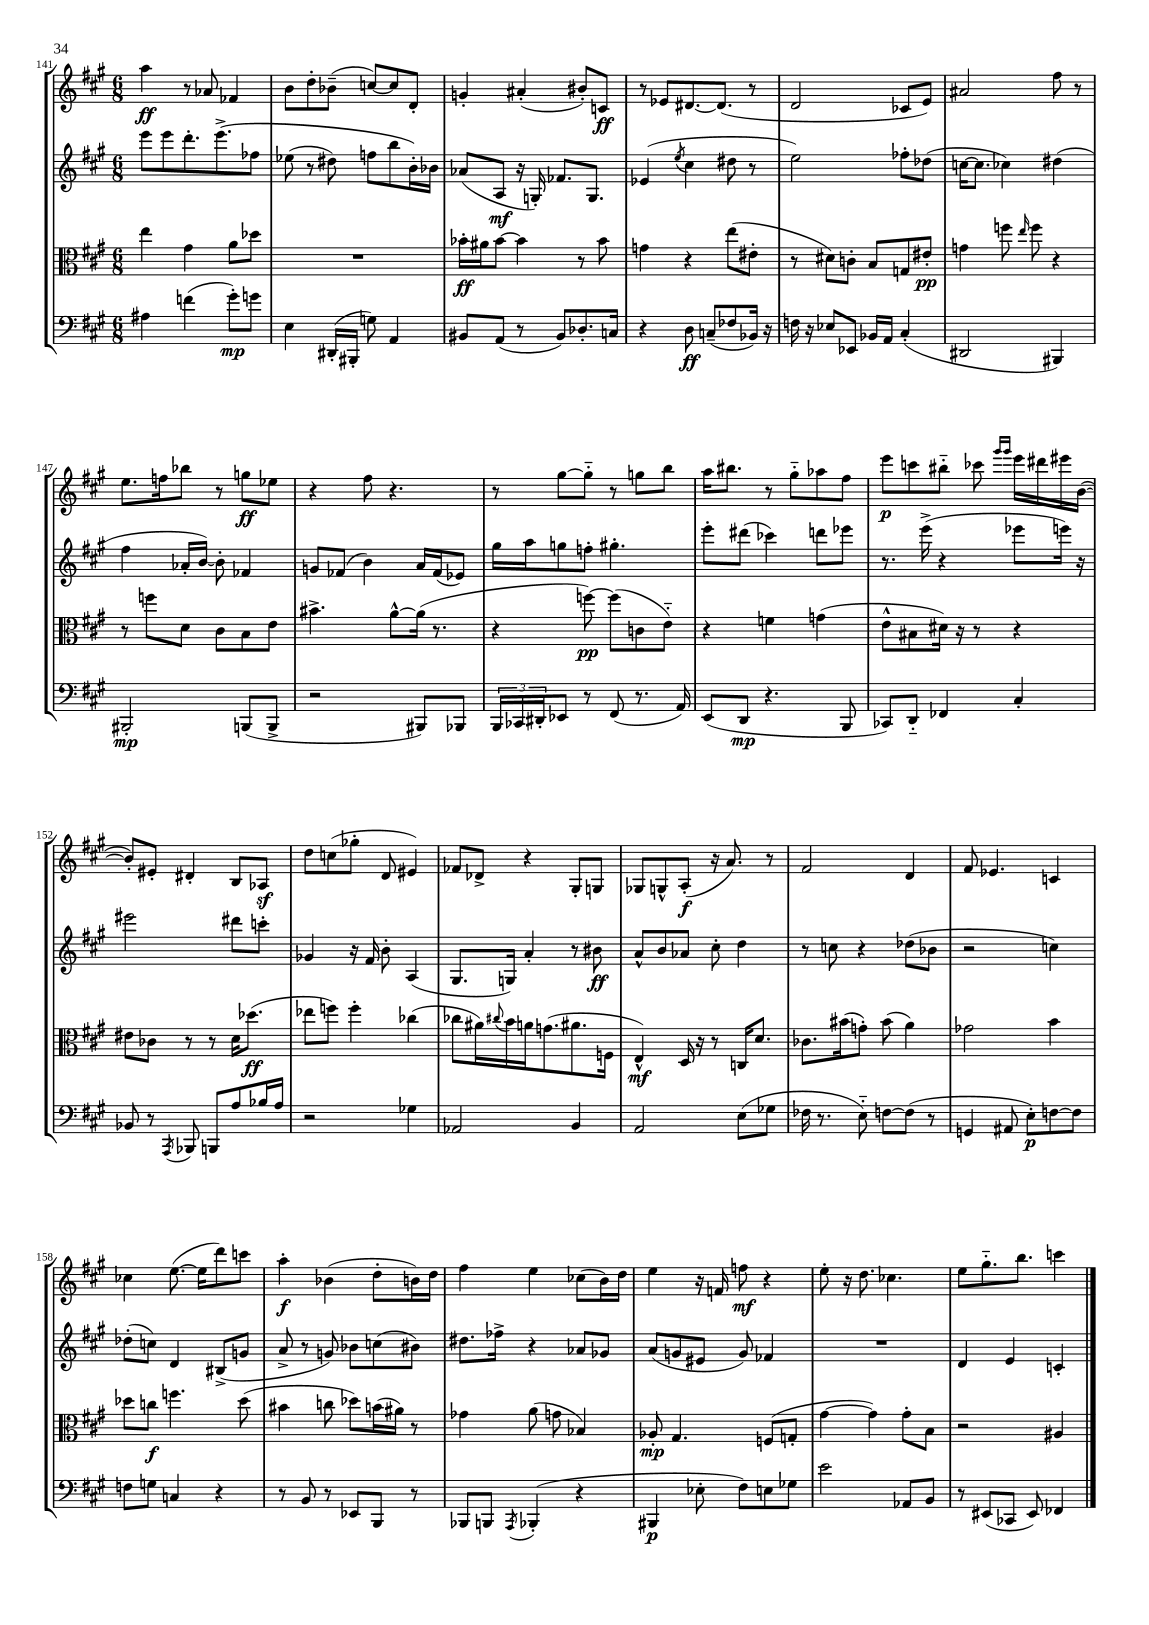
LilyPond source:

<<
\new StaffGroup <<
\new Staff = "s0" {
    \clef treble \key a \major \numericTimeSignature \time 6/8
    a''4\ff r8 aes'8 fes'4 |
    b'8 d''8-. bes'8--( c''8~) c''8 d'8-. |
    g'4-. ais'4-.( bis'8-.) c'8\ff |
    r8 ees'8 dis'8.~ dis'8.( r8 |
    d'2 ces'8 e'8) |
    ais'2 fis''8 r8 |
    e''8. f''16 bes''8 r8 g''8\ff ees''8 |
    r4 fis''8 r4. |
    r8 gis''8~ gis''8-_ r8 g''8 b''8 |
    a''16 bis''8. r8 gis''8-_ aes''8 fis''8 |
    e'''8\p c'''8 bis''8-_ ces'''8 \grace { gis'''16 gis'''16 } e'''16 dis'''16 eis'''16 b'16~( |
    b'8-.) eis'8-. dis'4-. b8 aes8\sf |
    d''8 c''8( ges''8-. d'8 eis'4) |
    fes'8 des'8-> r4 gis8-. g8 |
    ges8 g8-^ a8-.\f( r16 a'8.) r8 |
    fis'2 d'4 |
    fis'8 ees'4. c'4 |
    ces''4 e''8.~( e''16 d'''8) c'''8 |
    a''4-.\f bes'4( d''8-. b'16) d''16 |
    fis''4 e''4 ces''8( b'16) d''16 |
    e''4 r16 f'16 f''8\mf r4 |
    e''8-. r16 d''8. ces''4. |
    e''8 gis''8.-_ b''8. c'''4 \bar "|." |
}
\new Staff = "s1" {
    \clef treble \key a \major \numericTimeSignature \time 6/8
    e'''8 e'''8 d'''8.-. e'''8.->\( fes''8 |
    ees''8( r8 dis''8) f''8 b''8 b'16-.\) bes'16 |
    aes'8( a8\mf r16 g16-.) fes'8. g8. |
    ees'4( \acciaccatura { e''8 } cis''4 dis''8 r8 |
    e''2) fes''8-. des''8( |
    c''16~ c''8. ces''4) dis''4( |
    fis''4 aes'16-. b'16~) b'8-. fes'4 |
    g'8 fes'8( b'4) a'16 fes'16( ees'8) |
    gis''16 a''16 g''8 f''8-. gis''4.-. |
    e'''8-. dis'''8( ces'''4) d'''8 ees'''8 |
    r8. e'''16->( r4 ees'''8 e'''16) r16 |
    eis'''2 dis'''8 c'''8-. |
    ges'4 r16 fis'16 b'8-. a4( |
    gis8. g16) a'4-. r8 bis'8\ff |
    a'8-^ b'8 aes'8 cis''8-. d''4 |
    r8 c''8 r4 des''8( bes'8 |
    r2 c''4) |
    des''8-.( c''8) d'4 bis8->( g'8 |
    a'8-> r8 g'8) bes'8 c''8( bis'8) |
    dis''8. fes''16-> r4 aes'8 ges'8 |
    a'8( g'8 eis'8 g'8) fes'4 |
    R2. |
    d'4 e'4 c'4-. \bar "|." |
}
\new Staff = "s2" {
    \clef alto \key a \major \numericTimeSignature \time 6/8
    e''4 gis'4 a'8 des''8 |
    R2. |
    bes'16-.\ff ais'16 bes'8~ bes'4 r8 bes'8 |
    g'4 r4 e''8( eis'8-. |
    r8 dis'8) c'8-. b8 g8 eis'8-.\pp |
    g'4 f''8 \grace { e''16 } f''8 r4 |
    r8 f''8 d'8 cis'8 b8 e'8 |
    bis'4.-> a'8~-^ a'16( r8. |
    r4 f''8~\pp) f''8( c'8 e'8-_) |
    r4 f'4 g'4( |
    e'8-^ bis8 dis'16) r16 r8 r4 |
    eis'8 ces'8 r8 r8 d'16 des''8.\ff( |
    ees''8 f''8) f''4-. ces''4( |
    ces''8 ais'16) \appoggiatura { cis''8 } b'16 a'16 g'8.( ais'8. f16 |
    e4-^\mf) d16 r16 r8 c16 d'8. |
    ces'8. bis'16( g'8-.) bis'8( a'4) |
    ges'2 b'4 |
    des''8 c''8\f f''4. des''8( |
    bis'4 c''8 des''8) b'16( ais'16) r8 |
    ges'4 a'8( g'8 bes4) |
    aes8-.\mp gis4. f8( g8-. |
    gis'4~ gis'4) gis'8-. b8 |
    r2 ais4 \bar "|." |
}
\new Staff = "s3" {
    \clef bass \key a \major \numericTimeSignature \time 6/8
    ais4 f'4( gis'8-.\mp) g'8 |
    e4 dis,16-.( bis,,16-. g8) a,4 |
    bis,8 a,8( r8 bis,8) des8.-. c16 |
    r4 d8\ff c8--( fes8 bes,16) r16 |
    f16 r16 ees8 ees,8 bes,16 a,16 cis4-.( |
    dis,2 bis,,4) |
    bis,,2-.\mp b,,8( b,,8-> |
    r2 bis,,8) bes,,8 |
    \tuplet 3/2 { b,,16 ces,16 dis,16-. } ees,8 r8 fis,8( r8. a,16) |
    e,8( d,8\mp r4. b,,8 |
    ces,8) d,8-_ fes,4 cis4-. |
    bes,8 r8 \acciaccatura { a,,8 } bes,,8 b,,8 a8 bes16 a16 |
    r2 ges4 |
    aes,2 b,4 |
    a,2 e8( ges8 |
    fes16 r8. e8-_) f8~ f8( r8 |
    g,4 ais,8 e8-.\p) f8~ f8 |
    f8 g8 c4 r4 |
    r8 b,8 r8 ees,8 b,,8 r8 |
    bes,,8 b,,8 \acciaccatura { a,,8 } bes,,4-.( r4 |
    bis,,4\p ees8-. fis8) e8 ges8 |
    e'2 aes,8 b,8 |
    r8 eis,8( ces,8 eis,8) fes,4 \bar "|." |
}
>>
>>
\layout { \context { \Score currentBarNumber = #141 } }
